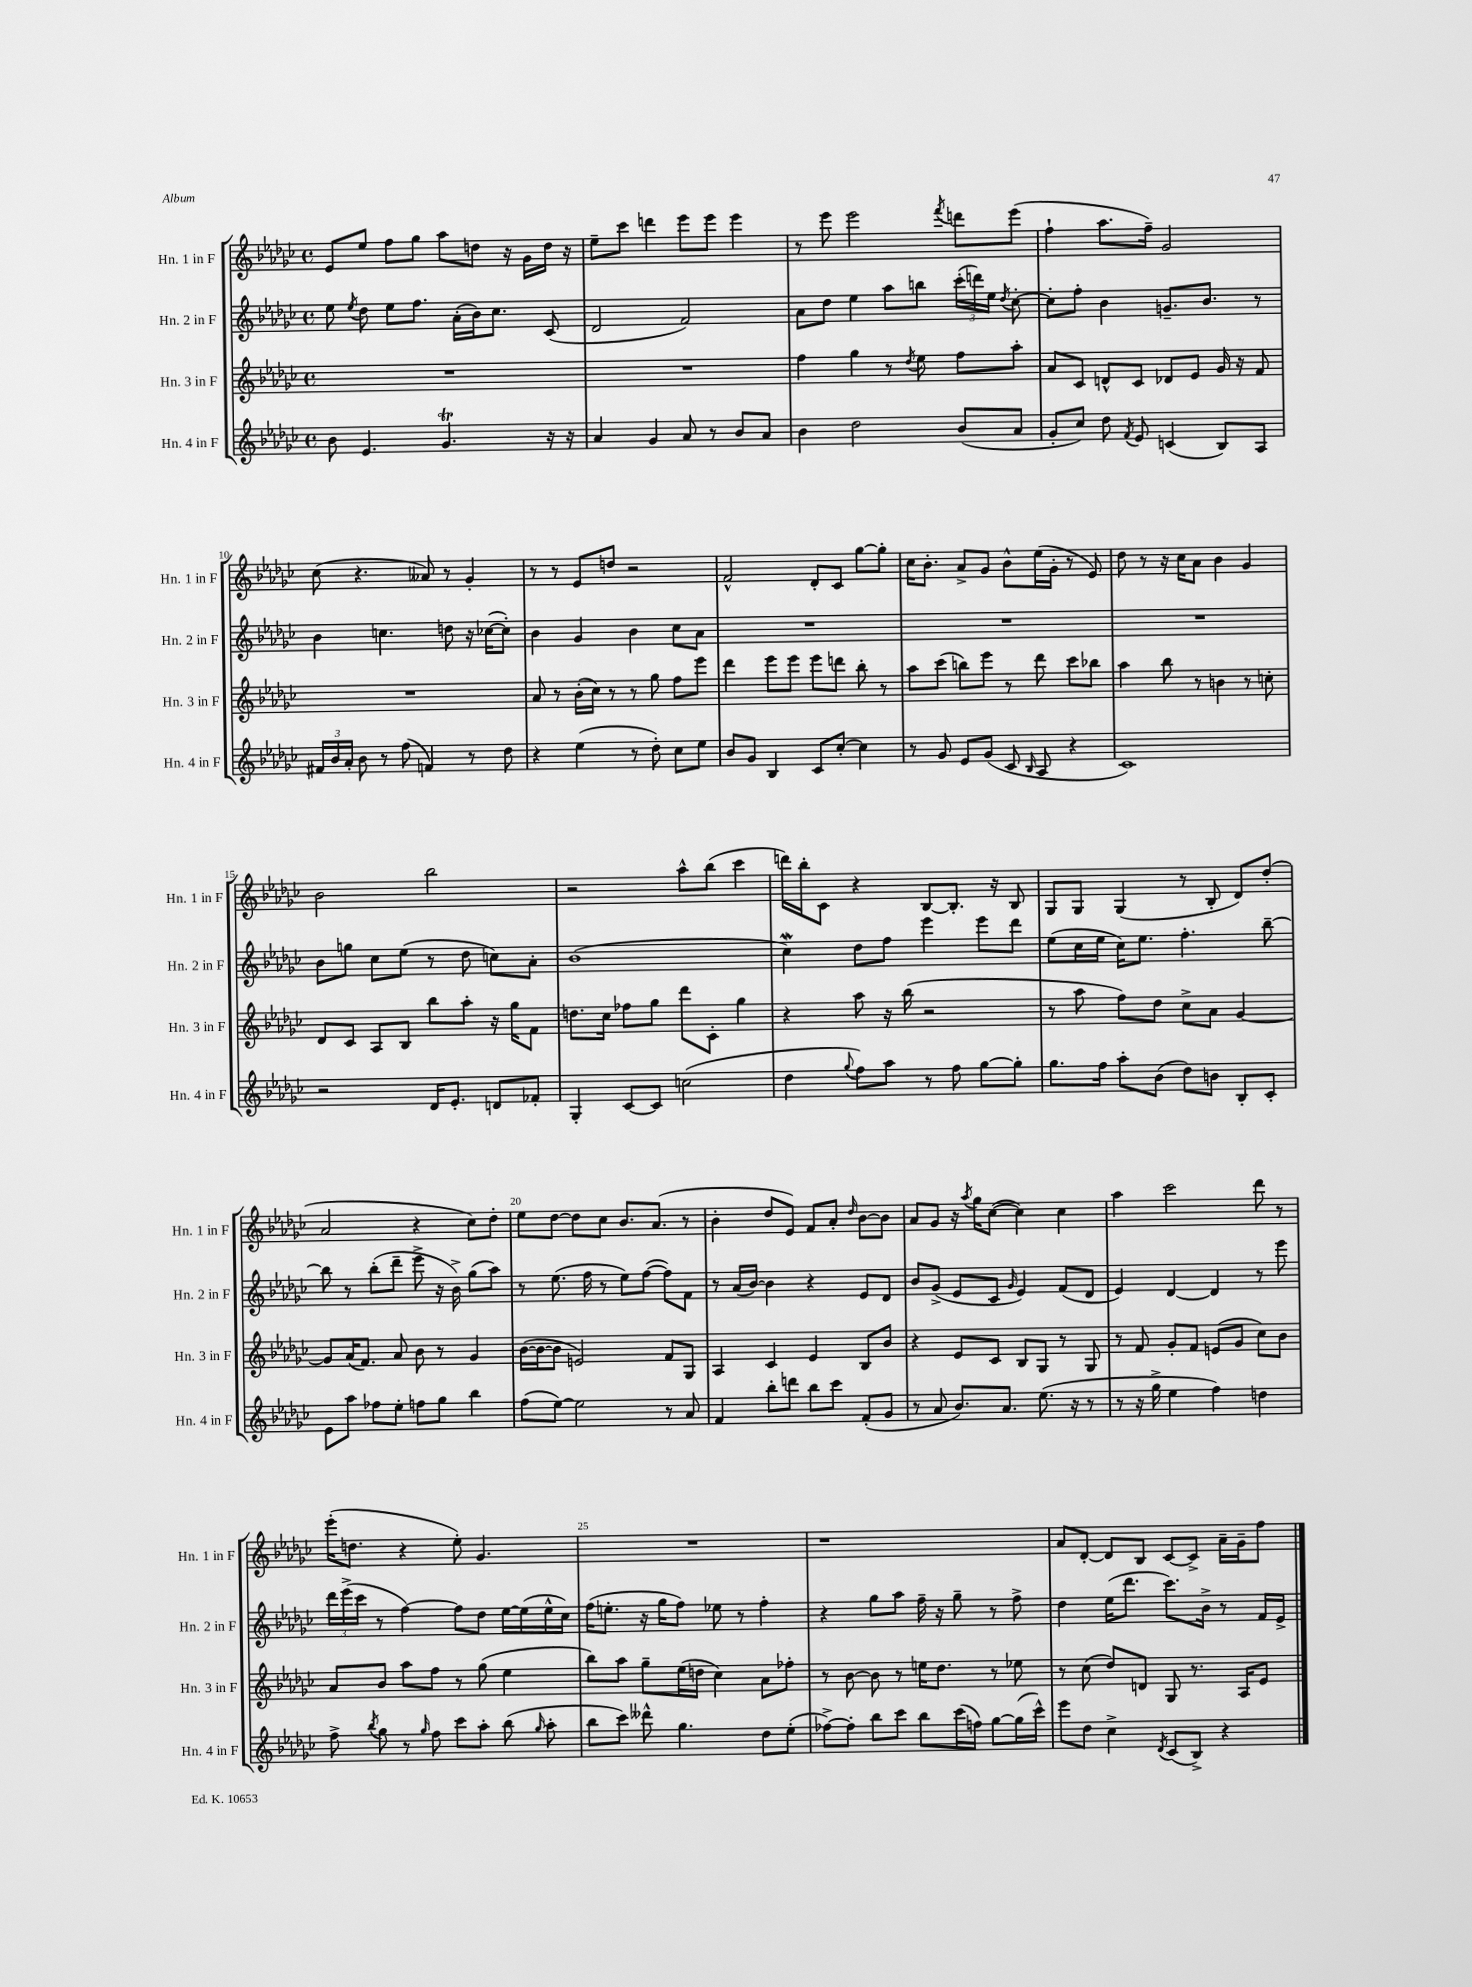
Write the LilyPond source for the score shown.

<<
\new StaffGroup <<
\new Staff = "s0" \with { instrumentName = "Hn. 1 in F" shortInstrumentName = "Hn. 1 in F" } {
    \clef treble \key ges \major \defaultTimeSignature \time 4/4
    \autoBeamOff ees'8[ ees''8] f''8[ ges''8] aes''8[ d''8] r16 ges'16[ d''16] r16 |
    ees''8[-- ces'''8] d'''4 ees'''8[ ees'''8] ees'''4 |
    r8 ees'''8 ees'''2 \acciaccatura { f'''8 } d'''8[ ees'''8]( |
    f''4-! aes''8.[ f''16]--) ges'2 |
    ces''8( r4. aeses'8) r8 ges'4-. |
    r8 r8 ees'8[ d''8] r2 |
    f'2-^ des'8[-. ces'8] ges''8[~ ges''8]-. |
    ces''16[ bes'8.]-. aes'8[-> ges'8] bes'8[-^ ees''16( ges'16]-. r8 ees'8) |
    des''8 r8 r16 ces''16[ aes'8] bes'4 ges'4 |
    bes'2 bes''2 |
    r2 aes''8[-^ bes''8]( ces'''4 |
    d'''16[) bes''16-. ces'8] r4 bes8[~ bes8.]-. r16 bes8 |
    ges8[ ges8] ges4( r8 bes8-. des'8[) des''8]-.( |
    aes'2 r4 ces''8[) des''8]-. |
    ees''8[ des''8]~ des''8[ ces''8] bes'8.[ aes'8.]( r8 |
    bes'4-. des''8[ ees'8]) f'8[ aes'8]-. \grace { des''16 } bes'8[~ bes'8] |
    aes'8[ ges'8] r16 \acciaccatura { aes''8 } ges''16[ ces''8]~( ces''4) ces''4 |
    aes''4 ces'''2 des'''8 r8 |
    ees'''16[-.( d''8.] r4 ees''8-.) ges'4. |
    R1 |
    r1 |
    aes'8[ des'8]~-. des'8[ bes8] ces'8[~ ces'8]-> aes'16[-- ges'16-- f''8] \bar "|." |
}
\new Staff = "s1" \with { instrumentName = "Hn. 2 in F" shortInstrumentName = "Hn. 2 in F" } {
    \clef treble \key ges \major \defaultTimeSignature \time 4/4
    \autoBeamOff ees''8 \acciaccatura { ees''8 } des''8 ees''8[ f''8.] aes'16[-.( bes'16) ces''8.] ces'8( |
    des'2 f'2) |
    aes'8[ des''8] ees''4 aes''8[ b''8] \tuplet 3/2 { ces'''16[-.( d'''16) ees''16] } \acciaccatura { des''8 } ces''8~-. |
    ces''8[-. f''8]-. bes'4 g'8.[-- bes'8.] r8 |
    bes'4 c''4. d''8 r16 ces''16[~( ces''8]-.) |
    bes'4 ges'4 bes'4 ces''8[ aes'8] |
    R1 |
    R1 |
    R1 |
    bes'8[ g''8] ces''8[ ees''8]( r8 des''8 c''8[) aes'8]-. |
    bes'1( |
    ces''4\mordent) des''8[ f''8] ees'''4 ees'''8[ des'''8] |
    ees''8[( ces''16 ees''16] ces''16[) ees''8.] f''4.-. bes''8~-- |
    bes''8 r8 bes''8[-.( des'''8]-- ees'''8-> r16 bes'16->) ges''8[( aes''8]) |
    r8 ees''8.( f''16 r8 ees''8[) f''8]~( f''8[) f'8] |
    r8 aes'16[( bes'16]~) bes'4 r4 ees'8[ des'8] |
    bes'8[ ges'8]->( ees'8[ ces'8] \grace { ges'16 } ees'4) f'8[( des'8] |
    ees'4) des'4~ des'4 r8 ees'''8 |
    \tuplet 3/2 { des'''16[ ees'''16->( ces'''16] } r8 f''4~) f''8[ des''8] ees''16[~ ees''16( ees''16-^ ces''16]) |
    f''16[( e''8.]-. r16 ges''16[ f''8]) ees''8 r8 f''4-. |
    r4 ges''8[ aes''8] f''16-- r16 ges''8-- r8 f''8-> |
    des''4 ees''16[( des'''8.] ces'''8.[) bes'16]-> r8 f'16[ ees'16]-> \bar "|." |
}
\new Staff = "s2" \with { instrumentName = "Hn. 3 in F" shortInstrumentName = "Hn. 3 in F" } {
    \clef treble \key ges \major \defaultTimeSignature \time 4/4
    \autoBeamOff R1 |
    R1 |
    f''4 ges''4 r8 \acciaccatura { des''8 } ees''8 f''8[ aes''8]-. |
    aes'8[ ces'8] d'8[-^ ces'8] des'8[ ees'8] ges'16 r16 f'8 |
    R1 |
    aes'8 r8 bes'16[-.( ces''16]) r8 r8 ges''8 f''8[ ees'''8] |
    des'''4 ees'''8[ ees'''8] ees'''8[ d'''8] bes''8-. r8 |
    aes''8[ ces'''8]( b''8[) ees'''8] r8 des'''8 ces'''8[ bes''8] |
    aes''4 bes''8 r8 b'4 r8 c''8-. |
    des'8[ ces'8] aes8[ bes8] bes''8[ aes''8]-. r16 ges''16[ f'8] |
    d''8.[ ces''16] fes''8[ ges''8] des'''8[ ces'8]-. ges''4 |
    r4 aes''8 r16 bes''16( r2 |
    r8 aes''8 f''8[) des''8] ces''8[-> aes'8] ges'4~ |
    ges'8[ aes'16( f'8.]) aes'8 bes'8 r8 ges'4 |
    bes'16[~( bes'16~ bes'8] e'2) f'8[ ges8] |
    aes4 ces'4 ees'4 bes8[ bes'8] |
    r4 ees'8[ ces'8] bes8[ ges8] r8 ges8 |
    r8 f'8 ges'8[-. f'8] e'8[( ges'8] ces''8[) bes'8] |
    aes'8[ bes'8] aes''8[ f''8] r8 ges''8( ees''4 |
    bes''8[) aes''8] ges''8[-- ees''16( d''16] ces''4) aes'8[ fes''8]-. |
    r8 bes'8~ bes'8 r8 e''16[ des''8.] r8 ees''8 |
    r8 ces''8( des''8[) d'8] ges8 r8. aes16[ ees'8] \bar "|." |
}
\new Staff = "s3" \with { instrumentName = "Hn. 4 in F" shortInstrumentName = "Hn. 4 in F" } {
    \clef treble \key ges \major \defaultTimeSignature \time 4/4
    \autoBeamOff bes'8 ees'4. ges'4.\trill r16 r16 |
    aes'4 ges'4 aes'8 r8 bes'8[ aes'8] |
    bes'4 des''2 bes'8[( aes'8] |
    ges'8[-. ces''8]) des''8 \acciaccatura { f'8 } ees'8 c'4( bes8[) aes8] |
    \tuplet 3/2 { fis'16[ bes'16 aes'16]-. } bes'8 r8 f''8( f'4) r8 des''8 |
    r4 ees''4( r8 des''8-.) ces''8[ ees''8] |
    bes'8[ ges'8] bes4 ces'8[ ces''8]~-. ces''4 |
    r8 ges'8 ees'8[ ges'8]( ces'8 \grace { bes16 } aes8 r4 |
    ces'1) |
    r2 des'16[ ees'8.]-. d'8[ fes'8]-. |
    ges4-. ces'8[~ ces'8] c''2( |
    des''4 \appoggiatura { ges''8 } f''8[) aes''8] r8 f''8 ges''8[~ ges''8]-. |
    ges''8.[ f''16] aes''8[-. bes'8]( des''8[) b'8] bes8[-. ces'8]-. |
    ees'8[ aes''8] fes''8[ ees''8]-. f''8[ ges''8] bes''4 |
    f''8[( ees''8]~) ees''2 r8 aes'8 |
    f'4 bes''8[-. d'''8] bes''8[ ces'''8] f'8[-.( ges'8] |
    r8 aes'8 bes'8.[) aes'8.] ees''8.( r16 r8 |
    r8 r16 ges''16-> ees''4 f''4) d''4 |
    f''8-> \acciaccatura { bes''8 } ges''8 r8 \grace { ges''16 } f''8 ces'''8[ aes''8]-. bes''8( \grace { ges''16 } aes''8-. |
    bes''8[ ces'''8]) deses'''8-^ ges''4. des''8[ ees''8]-.( |
    fes''8[~->) fes''8]-. bes''8[ ces'''8] bes''8[ ces'''16( f''16]) ges''8[~ ges''16( ces'''16]-^) |
    ees'''8[ des''8] ces''4-> \acciaccatura { des'8 } ces'8[( bes8]->) r4 \bar "|." |
}
>>
>>
\layout { \context { \Score currentBarNumber = #6 \override BarNumber.break-visibility = ##(#f #t #t) barNumberVisibility = #(every-nth-bar-number-visible 5) } }
